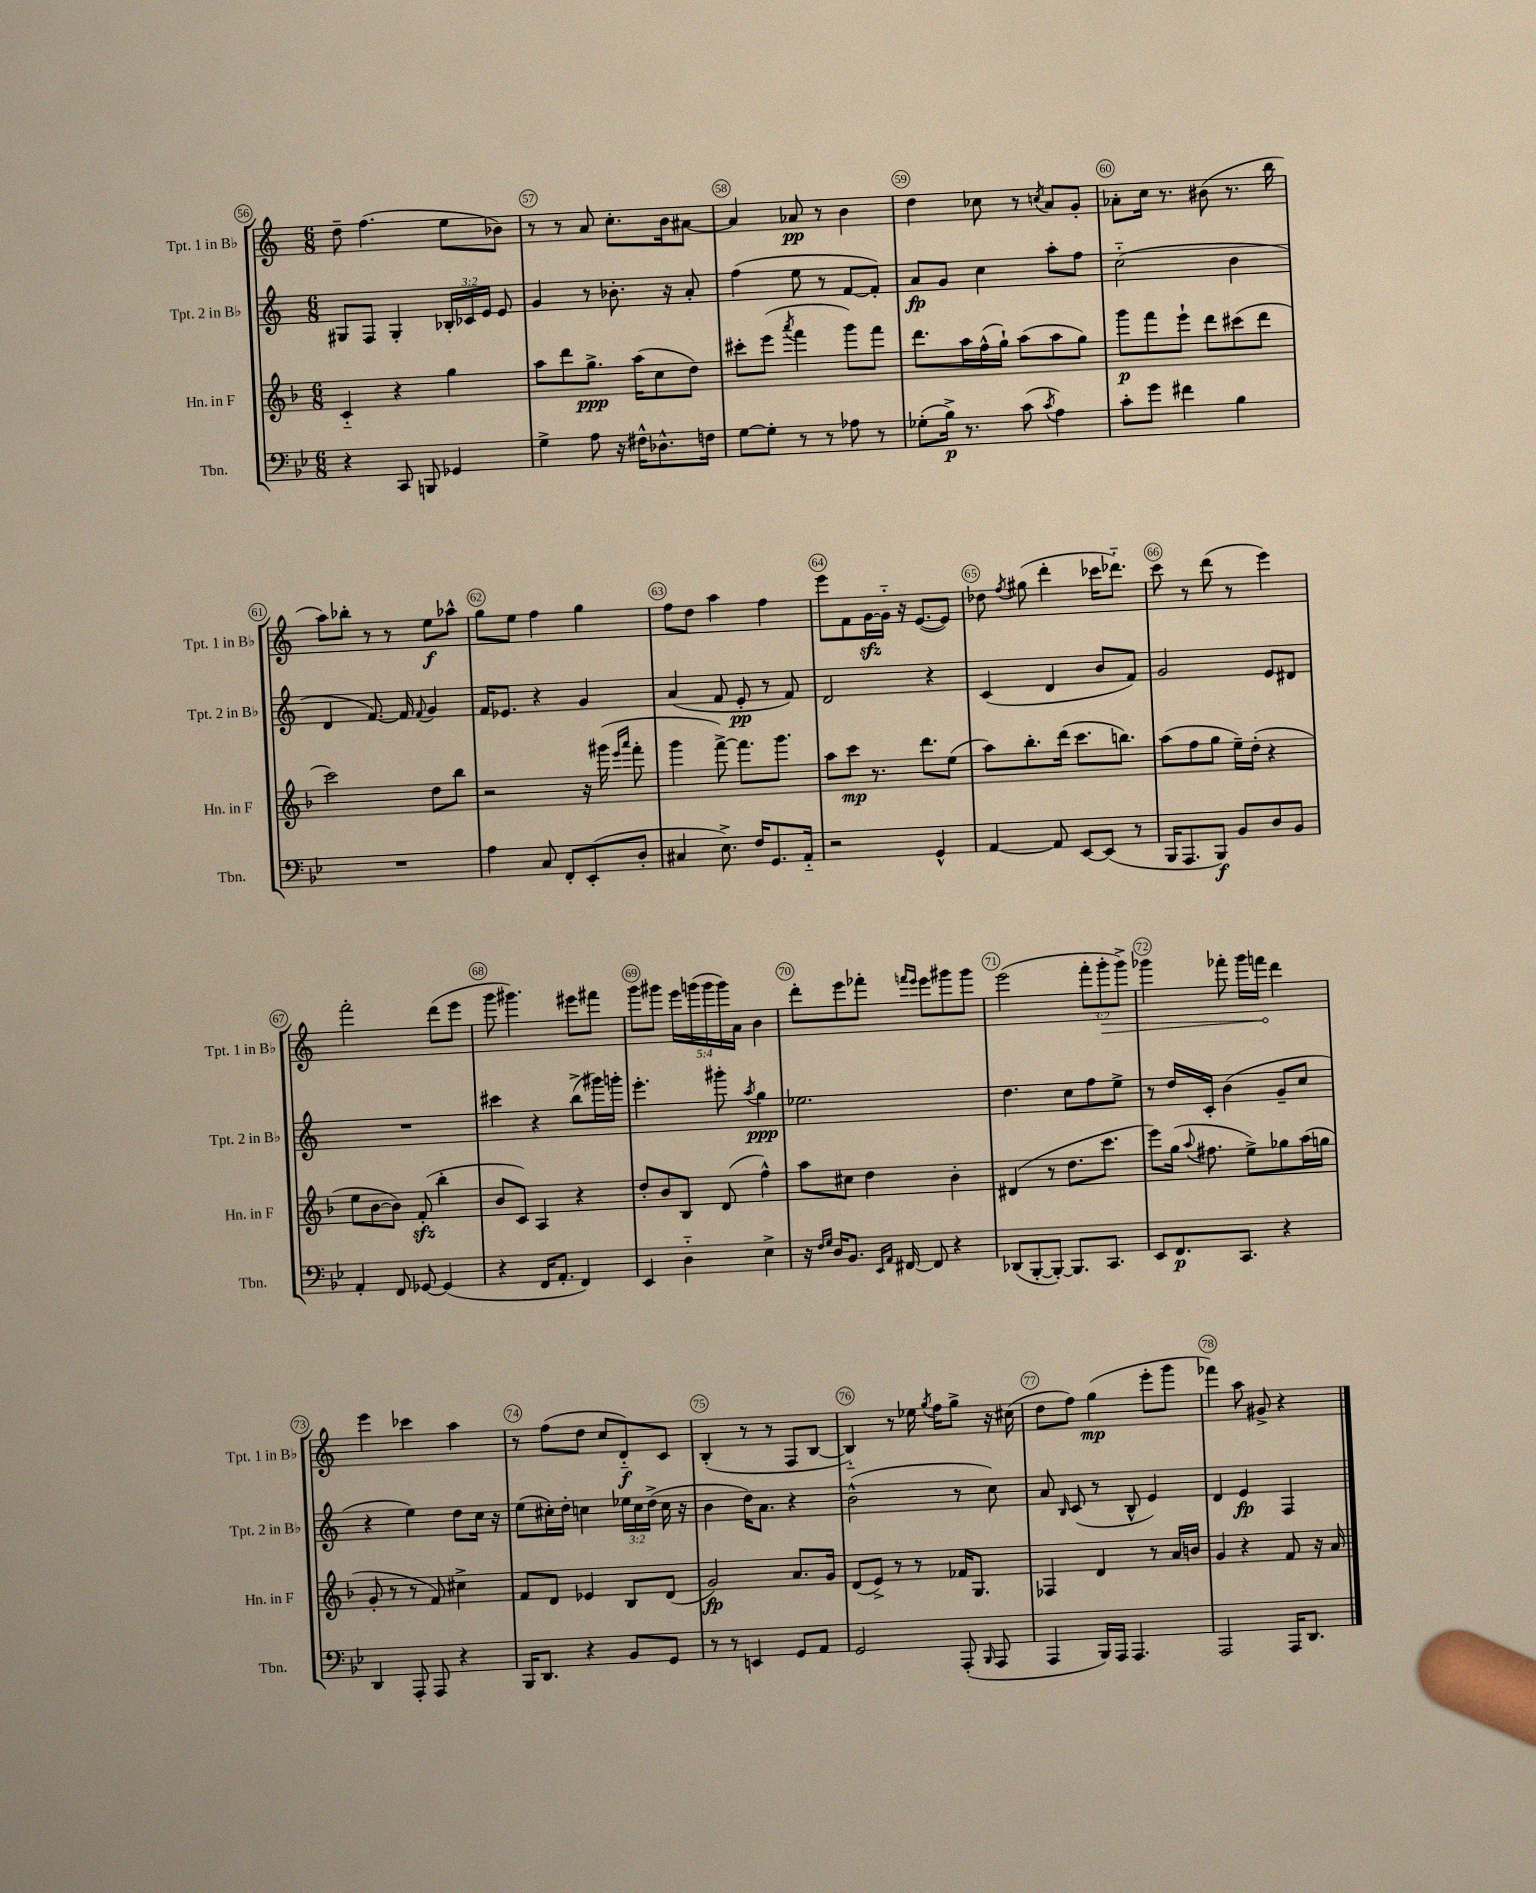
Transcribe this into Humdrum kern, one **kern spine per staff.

**kern	**kern	**kern	**kern
*staff4	*staff3	*staff2	*staff1
*clefF4	*clefG2	*clefG2	*clefG2
*k[b-e-]	*k[b-]	*k[]	*k[]
*M6/8	*M6/8	*M6/8	*M6/8
4r	4c'~/	8G#/L	8dd~\
.	.	8F/J	(4.ff\
8CC/	4r	4G#'/	.
8BBB/	.	.	.
4GG-/	4gg\	24B-'/LL	8ee\L
.	.	24c-/	.
.	.	24e/JJ	.
.	.	8e/	8b-\J)
=	=	=	=
4G^\	8aa\L	4g/	8r
.	8ddd\	.	8r
8A\	8.gg^\J	8r	8a/
16r	.	8.b-'\	8.cc'\L
16F#^^\LK	(16aa\LK	.	.
8.D-^^\	8cc\	.	.
.	.	16r	16b\k
.	8dd\J)	8a'/	[8a#\J
16F\Jk	.	.	.
=	=	=	=
[8G\L	8ccc#'\L	(4ff\	4a#/]
8G'\]J	(8eee\J	.	.
.	8qaaa/	.	.
8r	4fff\	8ee\	8a-/
8r	.	8r	8r
8A-\	8ggg\L)	[8f/L	4b\
8r	8fff\J	8f'/]J)	.
=	=	=	=
(8G-'\L	8.ddd\L	8a/L	4dd\
16B-^\Jk)	.	8g/J	.
8.r	16aa\L	.	.
.	(16ff^^\	4cc\	8cc-\
.	16gg`\JJ)	.	.
(8c\	(8aa\L	.	8r
8qc/	.	.	8qcc/
4A\)	8aa\	8aa'\L	8a/L
.	8gg\J)	8ff\J	8g'/J
=	=	=	=
8c'\L	8ggg\L	(2cc'~\	8a-'\L
8g\J	8fff\	.	16cc\Jk
.	.	.	8.r
4f#\	8eee`\J	.	.
.	8ddd\L	.	(8b#\
4B-\	(8ccc#\	4b\	8.r
.	8ddd\J	.	.
.	.	.	16bb\
=	=	=	=
2.r	2ccc\)	4d/	8aa\L)
.	.	.	8bb-'\J
.	.	[8.f/)	8r
.	.	.	8r
.	.	16f/]	.
.	.	8qqf/	.
.	8dd\L	4g/	8ee\L
.	8bb-\J	.	8aa-^^\J
=	=	=	=
4A\	2r	16f/LK	8gg\L
.	.	8.e-/J	.
.	.	.	8ee\J
8C/	.	4r	4ff\
8FF'/L	.	.	.
(8EE-'/	16r	4g/	4gg\
.	(16ggg#\	.	.
.	16qqeee/LL	.	.
.	16qqaaa/JJ	.	.
8D'/J	8fff'\	.	.
=	=	=	=
4C#/	4ggg\	(4a/	8ff\L
.	.	.	8dd\J
8.E-^\)	[8fff^\)	8f/	4aa\
.	8.fff\]L	8e'/	.
16F/LK	.	.	.
8.GG/	.	8r	4ff\
.	8.ggg\J	.	.
.	.	8f/)	.
16AA'~/Jk	.	.	.
=	=	=	=
2r	8aa\L	2d/	8eee\L
.	8ccc\J	.	8f\
.	8.r	.	[16g\L
.	.	.	16g'~\]JJ
.	.	.	16r
.	8.ddd\L	.	([8.e/L
4GG^^/	.	4r	.
.	(8ee\J	.	8e/]J)
=	=	=	=
[4AA/	8aa\L)	(4c/	8dd-\
.	.	.	8qff/
.	8.bb-'\	.	(8gg#\
8AA/]	.	4d/	4ddd'\
.	(16ddd\Jk	.	.
[8EE-/L	8.ccc\L	.	.
(8EE-/]J	.	8b/L	16ccc-\LK
.	8.bb\J)	.	8.ddd-'~\J)
8r	.	8f/J)	.
=	=	=	=
16BBB-/LK	(8aa\L	2g/	8ccc\
8.AAA/	.	.	.
.	8ff\	.	8r
8BBB-/J)	8gg\J	.	(8ddd\
8BB-/L	16ee~\LL)	.	8r
.	(16dd'\JJ	.	.
8D/	4r	8e/L	4eee\)
8BB-/J	.	8d#/J	.
=	=	=	=
4AA'/	8ee\L	2.r	2fff'\
.	[8b-\	.	.
8FF/	8b-\]J)	.	.
[8GG-/	(8f'/	.	.
(4GG-/]	4bb-'\	.	(8ddd\L
.	.	.	8eee\J
=	=	=	=
4r	8b-/L	4ccc#\	8ggg\
.	8c/J)	.	4.ggg#\)
16FF/LK	4A/	4r	.
8.AA'/J	.	.	.
4FF/)	4r	(8bb^\L	8eee#\L
.	.	16ggg#\L)	8fff#\J
.	.	16ggg'\JJ	.
=	=	=	=
4EE-/	8dd'/L	4.eee'\	8ggg\L
.	8b-/	.	8ggg#\J
4D'~\	8B-/J	.	20eee\LL
.	.	.	(20ggg\
.	.	.	20ggg\
.	(8d/	8ggg#'\	.
.	.	.	20ggg\)
.	.	.	20a\JJ
.	.	8qaa/	.
4E-^\	4ff^^\)	4gg\	4b\
=	=	=	=
16r	8aa\L	2.ee-\	8ddd'\L
16qqF/LL	.	.	.
16qqG/JJ	.	.	.
16D/LK	.	.	.
8.BB-/J	8cc#\J	.	8eee\
.	4dd\	.	8fff-'\J
16qqEE-/LL	.	.	.
16qqAA/JJ	.	.	.
[16FF#/	.	.	.
.	.	.	16qqfff/LL
.	.	.	16qqeee/JJ
8FF#/]	.	.	8eee\L
4r	4b-'\	.	8ggg#\
.	.	.	8ggg#\J
=	=	=	=
(8DD-/L	(4d#/	4.dd\	(2eee\
[8BBB-'/	.	.	.
8BBB-'/_J)	8r	.	.
8.BBB-/]L	8.dd\L	8cc\L	.
.	.	8ff\	12fff'\L
8.CC/J	8.ccc\J	.	.
.	.	.	12ggg'\
.	.	8ee^\J	.
.	.	.	12ggg^\J)
=	=	=	=
8EE-/L	8eee\L)	8r	4ggg-\
8.FF/	(16gg\Jk	16dd/LL	.
.	8qqaa/	.	.
.	8.ff#\	16c'/JJ	.
.	.	(4b\	8fff-'\
8.CC/J	.	.	.
.	8ee^\L)	.	16ggg-\LL
.	.	.	16fff\JJ
4r	8gg-\	8g~/L	4ddd\
.	(16aa\L	8cc/J	.
.	16gg\JJ	.	.
=	=	=	=
4DD/	8g'/	4r	4eee\
.	8r	.	.
8AAA'/	8r	4ee\)	4ccc-\
8AAA/	8f/)	.	.
4r	4cc#^\	8dd\L	4aa\
.	.	16cc\Jk	.
.	.	16r	.
=	=	=	=
16BBB-/LK	8f/L	(8ee\L	8r
8.DD/J	.	.	.
.	8d/J	16cc#'\L)	(8ff\L
.	.	16dd'\JJ	.
4r	4e-/	4cc\	8dd\J
.	.	.	8cc/L
8BB-/L	8B-/L	24ee-\LL	8d'~/)
.	.	24cc\	.
.	.	(24dd^\JJ	.
8GG/J	(8d/J	16cc\	8c/J
.	.	16r	.
=	=	=	=
8r	2g/)	4b\	(4B'/
8r	.	.	.
4EE/	.	16dd\LK)	8r
.	.	8.a\J	.
.	.	.	8r
8GG/L	8.a/L	4r	8F/L
8AA/J	.	.	[8B/J
.	16g/Jk	.	.
=	=	=	=
2GG/	(8d/L	(2b^^\	4B'~/])
.	8e^/J)	.	.
.	8r	.	8r
.	8r	.	16ee-\
.	.	.	8qgg/
.	.	.	16ff\LK
(8AAA'/	16f-/LK	8r	8gg^\J
.	8.G/J	.	.
16qqBBB-/	.	.	.
8AAA/	.	8cc\)	16r
.	.	.	(16cc#\
=	=	=	=
4AAA/	4F-/	8a/	8dd\L
.	.	16qqB/	.
.	.	(8c/	8ff\J)
16BBB-/LL)	4d/	8r	(4gg\
16AAA/JJ	.	.	.
4.AAA/	.	8B^^/	.
.	8r	4e/)	8eee'\L
.	16a/LL	.	8ggg\J
.	16b/JJ	.	.
=	=	=	=
2AAA/	4g/	4d/	4fff-\)
.	4r	4e/	8aa\
.	.	.	8g#^/
16AAA/LK	8f/	4F/	4r
8.DD/J	.	.	.
.	16r	.	.
.	16a/	.	.
==	==	==	==
*-	*-	*-	*-
